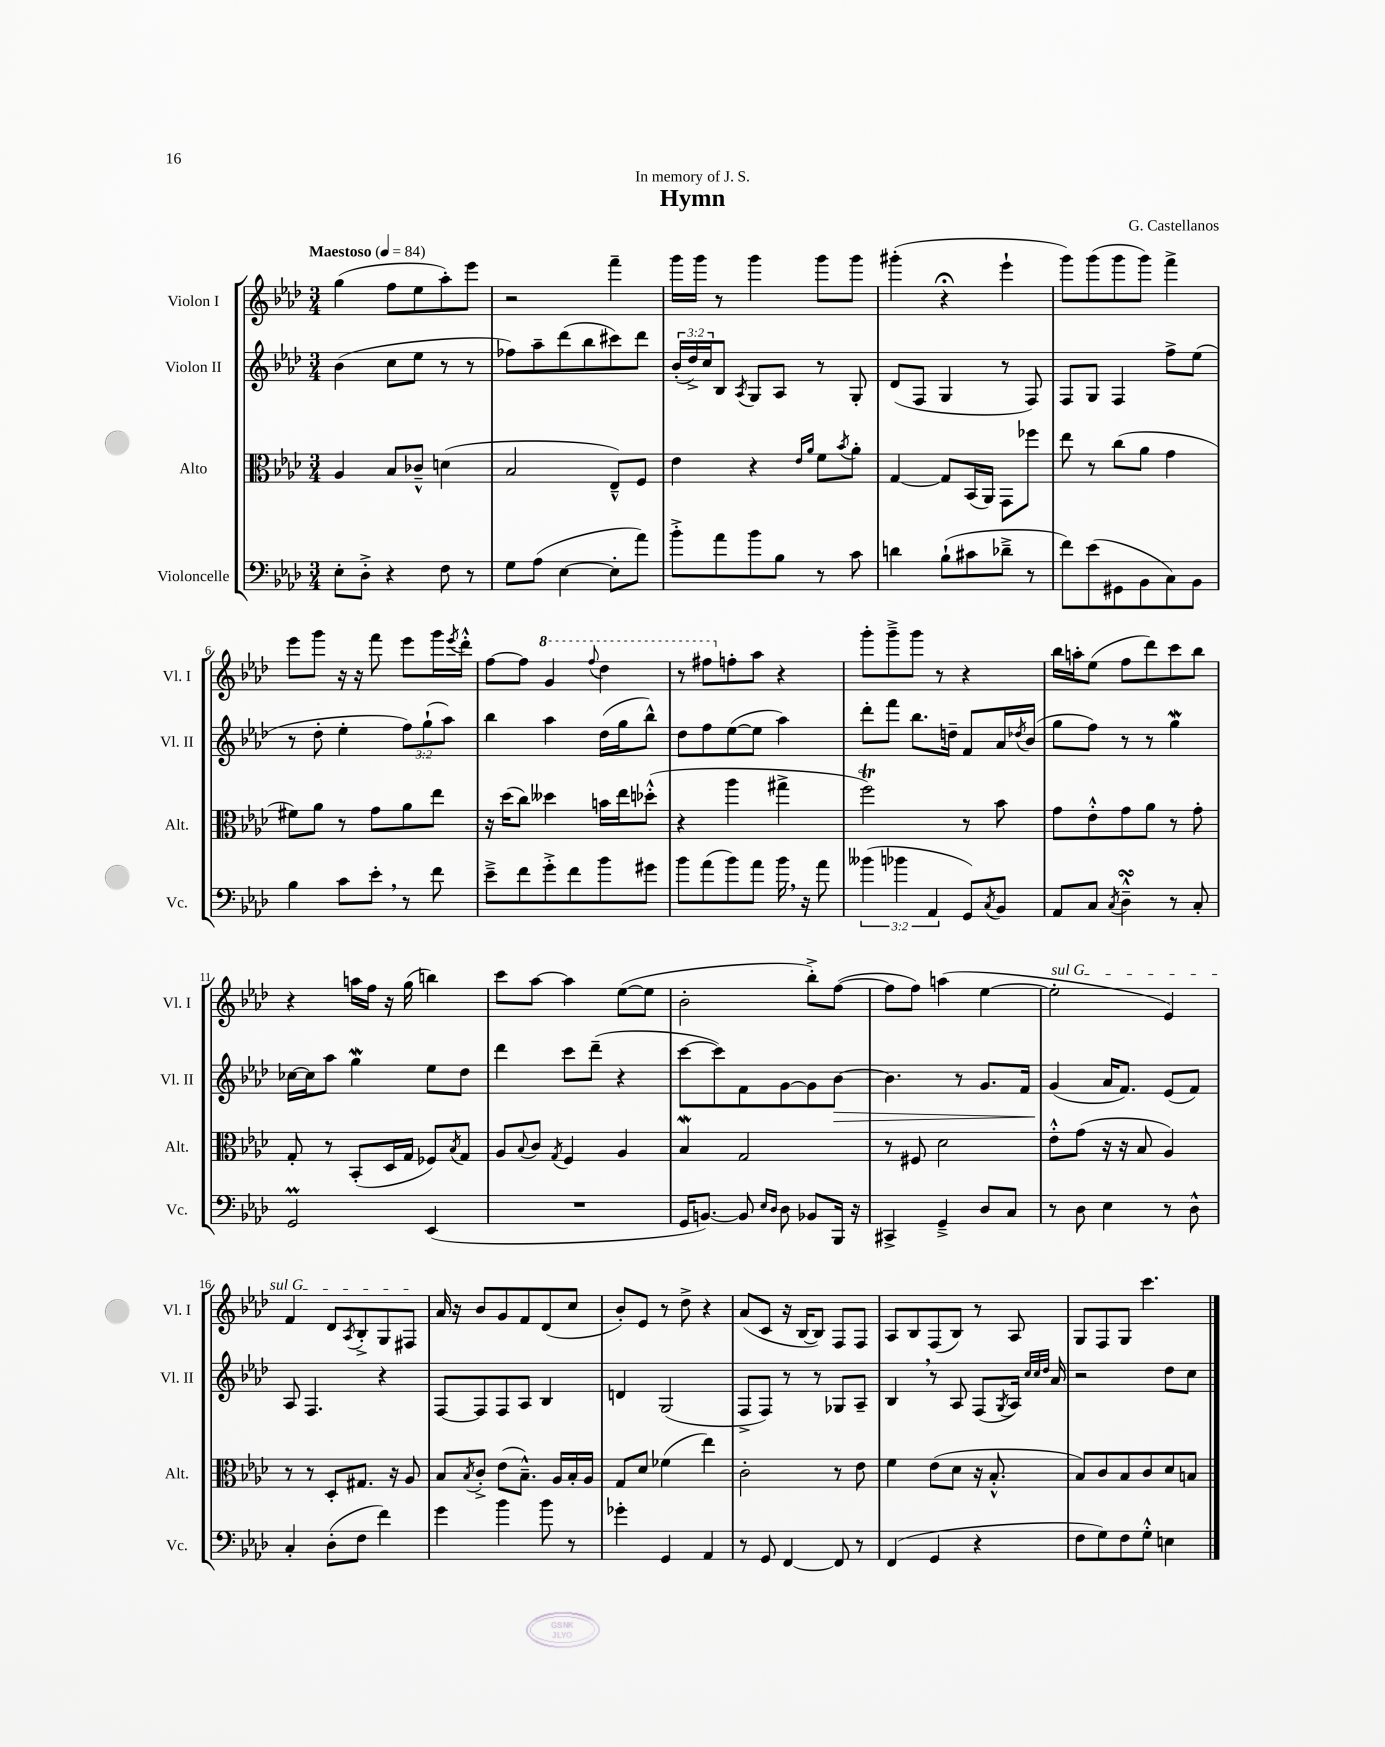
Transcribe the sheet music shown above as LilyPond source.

\header { title = "Hymn" composer = "G. Castellanos" dedication = "In memory of J. S." }
<<
\new StaffGroup <<
\new Staff = "s0" \with { instrumentName = "Violon I" shortInstrumentName = "Vl. I" } {
    \clef treble \key aes \major \numericTimeSignature \time 3/4 \tempo "Maestoso" 4 = 84
    g''4( f''8 ees''8 aes''8-.) ees'''8 |
    r2 f'''4-- |
    g'''16 g'''16 r8 g'''4 g'''8 g'''8 |
    gis'''4-.( r4\fermata ees'''4-! |
    g'''8) g'''8( g'''8 g'''8) f'''4-> |
    ees'''8 g'''8 r16 r16 f'''8 ees'''8 g'''16 \acciaccatura { ees'''8 } des'''16-.-^ |
    f''8~ f''8 \ottava #1 g''4 \appoggiatura { f'''8 } des'''4 |
    r8 fis'''8 \ottava #0 f''!8-. aes''8 r4 |
    g'''8-. g'''8---> g'''8 r8 r4 |
    bes''16 a''16-. ees''8( f''8 des'''8) c'''8 bes''8 |
    r4 a''16 f''16 r16 g''16( b''4) |
    c'''8 aes''8~ aes''4 ees''8~( ees''8 |
    bes'2-. bes''8-.->) f''8~( |
    f''8 f''8) a''4( ees''4~ |
    \once \override TextSpanner.bound-details.left.text = \markup { \italic "sul G" } ees''2-.\startTextSpan ees'4) |
    f'4 des'8 \acciaccatura { aes8 } bes8-.-> g8 fis8\stopTextSpan |
    aes'16 r16 bes'8 g'8 f'8 des'8( c''8 |
    bes'8-.) ees'8 r8 des''8-> r4 |
    aes'8( c'8 r16 bes16~ bes8) f8 f8 |
    aes8 bes8 f8( bes8) r8 aes8 |
    g8 f8 g8 c'''4. \bar "|." |
}
\new Staff = "s1" \with { instrumentName = "Violon II" shortInstrumentName = "Vl. II" } {
    \clef treble \key aes \major \numericTimeSignature \time 3/4 \override Staff.TupletNumber.text = #tuplet-number::calc-fraction-text
    bes'4( c''8 ees''8 r8 r8 |
    fes''8) aes''8-- des'''8( bes''8 cis'''8) des'''8 |
    \tuplet 3/2 { bes'16-.( des''16->) c''16 } bes8 \acciaccatura { aes8 } g8 aes8 r8 g8-. |
    des'8( f8 g4 r8 f8) |
    f8 g8 f4 f''8-> ees''8( |
    r8 des''8-. ees''4-. \tuplet 3/2 { f''8) g''8-!( aes''8) } |
    bes''4 aes''4 des''16( g''16 bes''8-^) |
    des''8 f''8 ees''8~( ees''8 aes''4) |
    des'''8-. f'''8 bes''8. d''16-- f'8 aes'16 \acciaccatura { des''8 } bes'16( |
    g''8 f''8) r8 r8 g''4\mordent |
    ces''16~ ces''16 aes''8 g''4\mordent ees''8 des''8 |
    des'''4 c'''8 des'''8--( r4 |
    c'''8~ c'''8) f'8 g'8~ g'8 bes'8~\> |
    bes'4. r8 g'8. f'16 |
    g'4\!( aes'16 f'8.) ees'8( f'8) |
    aes8 f4. r4 |
    f8~ f8 f8 aes8 bes4 |
    d'4 g2( |
    f8-> f8) r8 r8 ges8 aes8-- |
    bes4 \breathe r8 aes8 f8( \acciaccatura { g8 } aes16) \grace { c''32 c''32 des''32 } aes'16 |
    r2 des''8 c''8 \bar "|." |
}
\new Staff = "s2" \with { instrumentName = "Alto" shortInstrumentName = "Alt." } {
    \clef alto \key aes \major \numericTimeSignature \time 3/4
    aes4 bes8 ces'8---^ d'4( |
    bes2 ees8---^) f8 |
    ees'4 r4 \grace { ees'16 aes'16 } f'8 \acciaccatura { bes'8 } aes'8-. |
    g4~ g8 bes,16( aes,16) g,8 fes''8 |
    ees''8 r8 c''8( aes'8 g'4 |
    fis'8) aes'8 r8 g'8 aes'8 ees''8 |
    r16 des''16( c''8) deses''4 b'16 ees''16 des''8-.-^( |
    r4 aes''4 gis''4-> |
    f''2\trill) r8 bes'8 |
    g'8 ees'8-.-^ g'8 aes'8 r8 g'8-. |
    g8-. r8 bes,8-.( des16 g16 fes8) \acciaccatura { bes8 } g8 |
    aes8 \appoggiatura { bes8 } c'8 \acciaccatura { g8 } f4 aes4 |
    bes4\mordent g2 |
    r8 fis8 des'2 |
    ees'8-.-^ g'8( r16 r16 bes8 aes4) |
    r8 r8 des8-. gis8. r16 aes8 |
    bes8 \acciaccatura { bes8 } c'8-.-> ees'8( bes8.---^) aes16 bes16-. aes16 |
    g8 des'8 fes'4( ees''4) |
    c'2-. r8 ees'8 |
    f'4 ees'8( des'8 r16 bes8.-.-^ |
    bes8) c'8 bes8 c'8 des'8 b8 \bar "|." |
}
\new Staff = "s3" \with { instrumentName = "Violoncelle" shortInstrumentName = "Vc." } {
    \clef bass \key aes \major \numericTimeSignature \time 3/4 \override Staff.TupletNumber.text = #tuplet-number::calc-fraction-text
    ees8-. des8-.-> r4 f8 r8 |
    g8 aes8( ees4~ ees8-. aes'8) |
    bes'8-.-> aes'8 bes'8 bes8 r8 c'8 |
    d'4 bes8-!( cis'8 des'8---> r8 |
    f'8) ees'8( gis,8 bes,8 c8) bes,8 |
    bes4 c'8 ees'8-. \breathe r8 f'8 |
    ees'8---> f'8 g'8-.-> f'8 bes'8 gis'8 |
    bes'8 aes'8( bes'8) aes'8 bes'16 \breathe r16 aes'8 |
    \tuplet 3/2 { beses'4( bes'4 aes,4 } g,8) \acciaccatura { c8 } bes,8 |
    aes,8 c8 \acciaccatura { c8 } des4---^\turn r8 c8-. |
    g,2\prall ees,4( |
    R2. |
    g,16 b,8.~) b,8 \grace { ees16 des16 } des8 bes,8 bes,,16 r16 |
    cis,4-> g,4---> des8 c8 |
    r8 des8 ees4 r8 des8-^ |
    c4-. des8-.( f8 f'4) |
    g'4 bes'4 bes'8 r8 |
    ges'4-. g,4 aes,4 |
    r8 g,8 f,4~ f,8 r8 |
    f,4( g,4 r4 |
    f8 g8) f8 g8-.-^ e4 \bar "|." |
}
>>
>>
